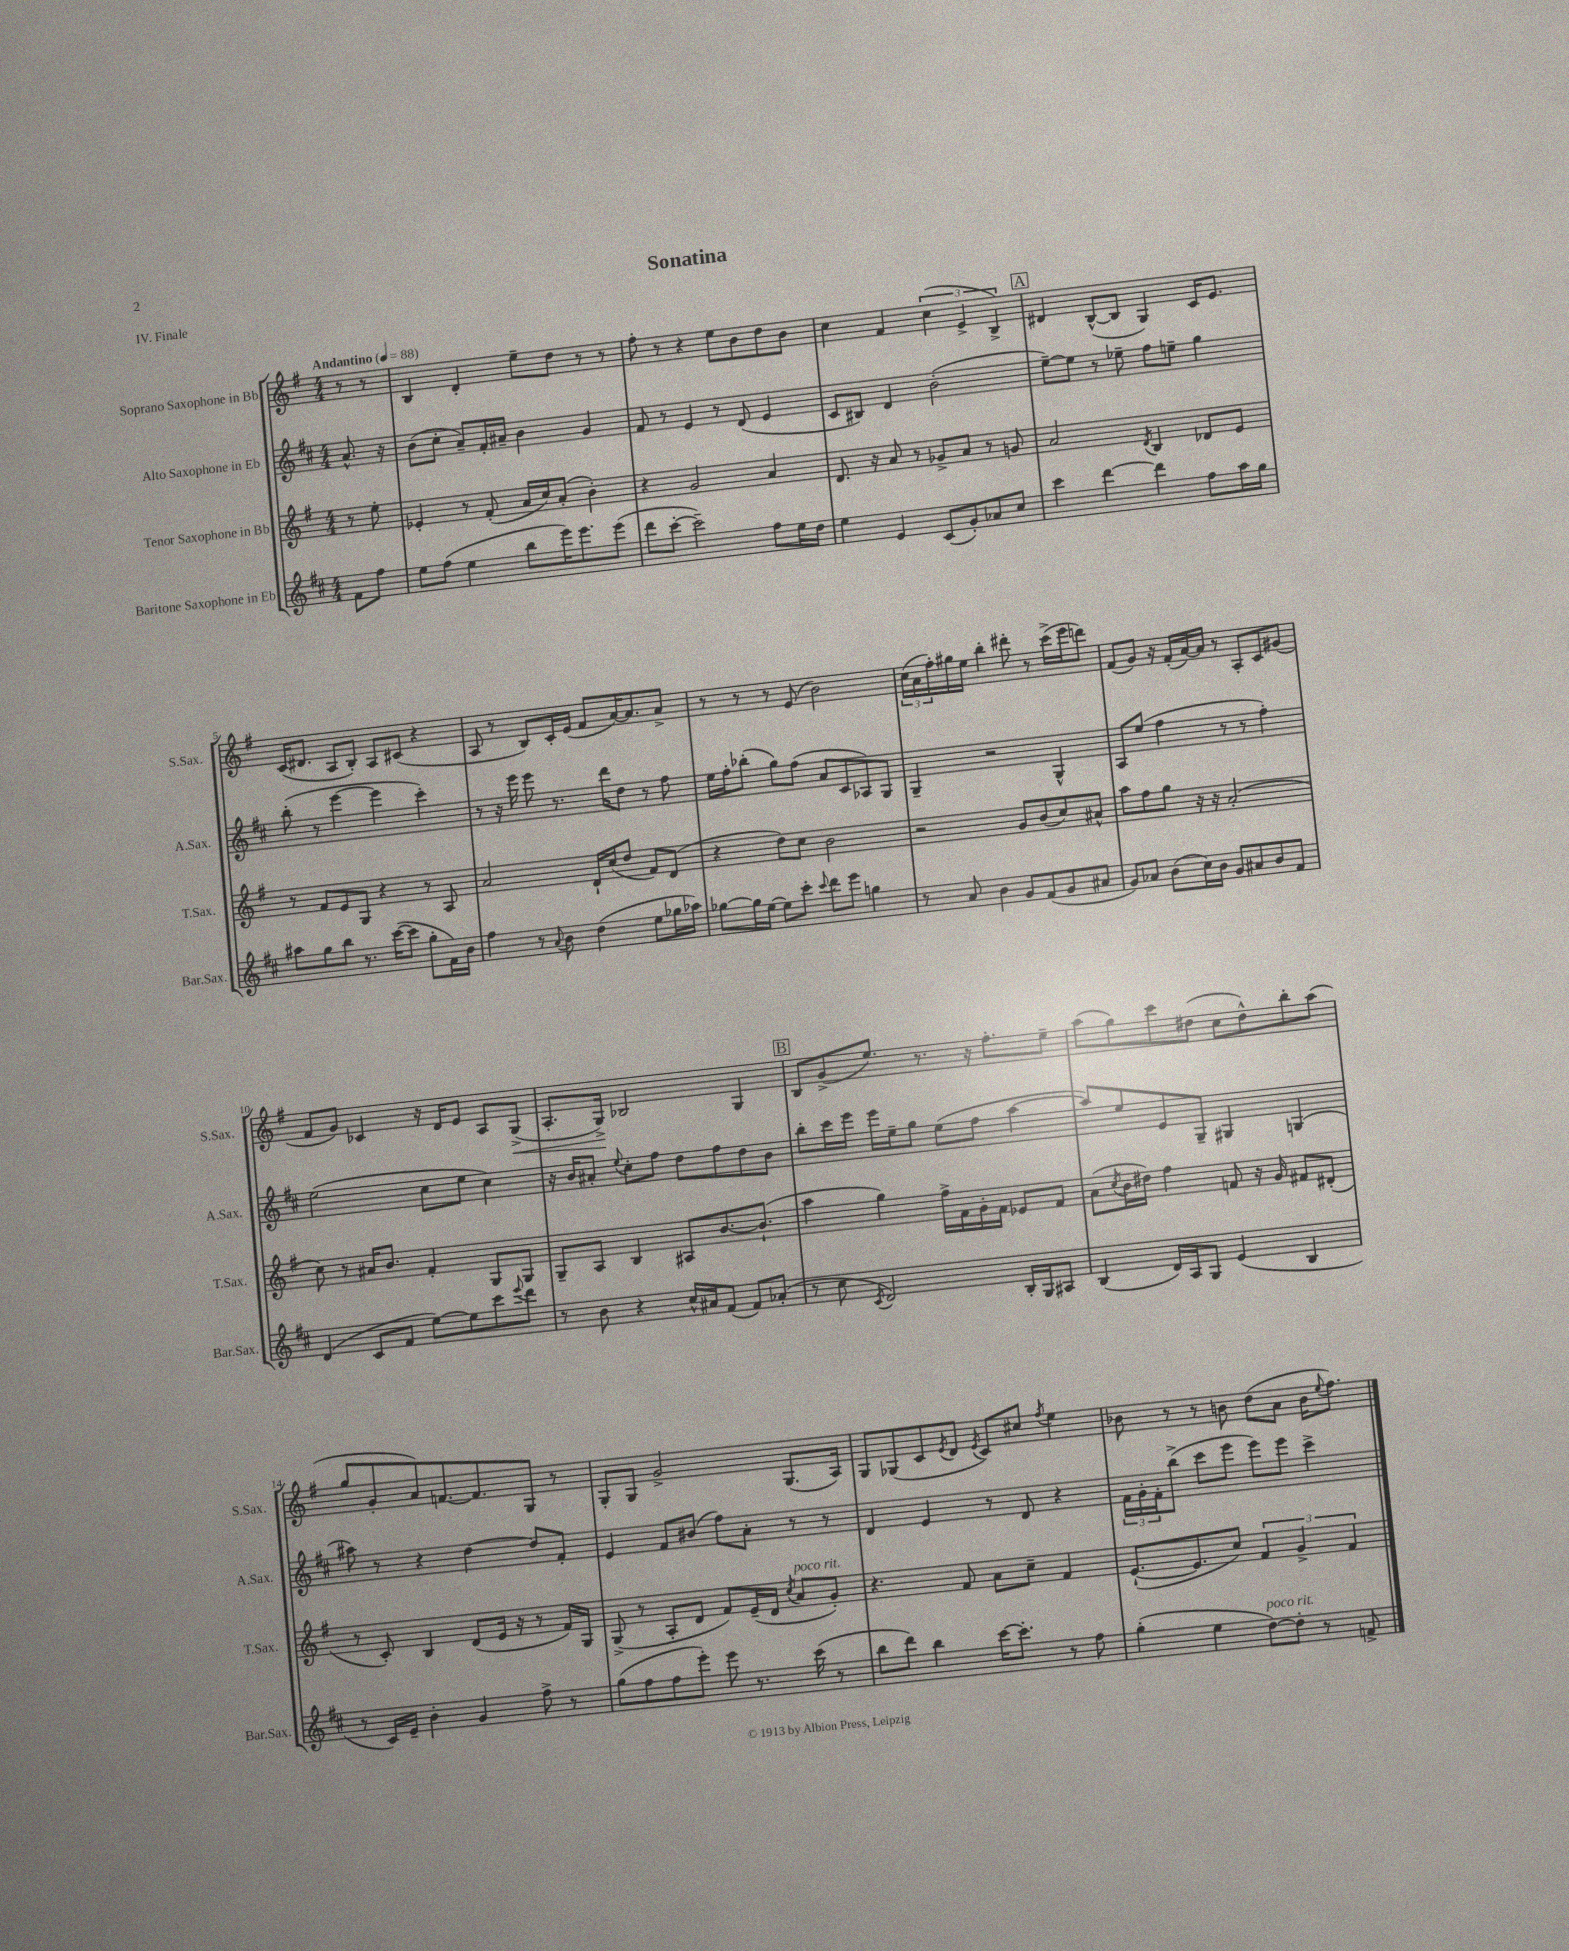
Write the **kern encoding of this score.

**kern	**kern	**kern	**kern
*staff4	*staff3	*staff2	*staff1
*clefG2	*clefG2	*clefG2	*clefG2
*k[f#c#]	*k[f#]	*k[f#c#]	*k[f#]
*M4/4	*M4/4	*M4/4	*M4/4
*MM88	*MM88	*MM88	*MM88
8f#	8r	8.a^^	8r
8ff#	8ee'	.	8r
.	.	16r	.
=	=	=	=
8ee	4e-'	(8b	4B
(8ff#	.	8cc#'	.
4ee	8r	8a~)	4d'
.	(8f#'	16f#'	.
.	.	16a#~	.
8bb	16a	4b	8ee~
.	16cc)	.	.
16eee)	(8a'	.	8dd
8.eee	.	.	.
.	4b')	4g	8r
(8eee	.	.	8r
=	=	=	=
8ddd	4r	8f#	8ff#'
[8ccc#'	.	8r	8r
2ccc#~])	2g	4e	4r
.	.	8r	8ee
.	.	(8d	8b
8ff#	4a	4e	8dd
16ee	.	.	8b
16dd	.	.	.
=	=	=	=
4ee	8.d	8c#	4cc
.	.	8B#)	.
.	16r	.	.
4e	8a	4d	4f#
.	8r	.	.
(8c#	8g-^	(2b'	(6cc
8g')	8a	.	.
.	.	.	6e^
8a-	8r	.	.
.	.	.	6B^)
8cc#	8g	.	.
=	=	=	=
4ccc#	2a	[8ee~)	4d#
.	.	8ee]	.
[4ddd	.	8r	([8B^^
.	.	8ee-~	8B]
.	8qd	.	.
4ddd]	4B	8ff#	4G)
.	.	8ee~	.
8ff#	8d-	4gg	16c
.	.	.	8.e
16aa	8e	.	.
16gg	.	.	.
=	=	=	=
8aa#	8r	(8bb'	(16c
.	.	.	8.d#
8gg	8f#	8r	.
8bb	8e	[4eee	8A
8.r	8G	.	8B')
.	4r	4eee]	8A
([16ccc#	.	.	.
8ccc#]	.	.	(8c#
8gg'	8r	4ccc#')	4r
16f#)	8A	.	.
16b	.	.	.
=	=	=	=
4ff#	2a	8r	8A
.	.	16r	8r
.	.	16eee	.
8r	.	8eee	8B)
8qqa	.	.	.
8b	.	8.r	16c'
.	.	.	(16e
(4dd	16d`	.	8f#
.	(16cc	16ddd	.
.	8dd	8dd	[16a)
.	.	.	8.a]
8ee	8f#)	8r	.
16gg-	(8d	8ff#	8a^
16aa-)	.	.	.
=	=	=	=
[8gg-	4r	16ee	8r
.	.	16ff#'	.
16gg-]	.	(8bb-'	8r
[16ee	.	.	.
8ee]	8dd)	8gg)	8r
8ccc#'	8cc	(8ff#	(8e
8qqccc#	.	.	.
8ddd	2b	8a	2b)
8eee	.	8c#	.
4gg	.	8A-)	.
.	.	8G	.
=	=	=	=
8r	2r	4G~	(24cc
.	.	.	24a
.	.	.	24ff#')
8a	.	.	16gg#
.	.	.	16ee
4b	.	2r	4bb'
8g	8g	.	8ddd#'
(8f#	(8b	.	8r
8g	8cc)	4G^^	(16ccc^
.	.	.	16eee
8a#	8a#^^	.	8ddd)
=	=	=	=
8g)	8aa	8A	(8f#
8a-	8ff#	(8ee	8g)
(8b	8gg	4ff#	16r
.	.	.	(16f#'
16cc#)	16r	.	[16a)
16b	16r	.	16a]
8g	(2a'	8r	8r
8a#	.	8r	8A'
8b	.	4ff#')	8c
8f#	.	.	(8g#
=	=	=	=
(4d	8cc)	(2ee	8f#
.	8r	.	8g)
8c#	16a#	.	4c-
.	8.b	.	.
8f#	.	.	.
[8ee)	4f#'	8cc#	16r
.	.	.	16d
8ee]	.	8ee	8e
8ccc#	8G	4cc#)	8A
8qqeee	.	.	.
8ddd	8G	.	(8G^
=	=	=	=
8r	8G~	16r	8.A'
.	.	16b	.
8b	8A	8a#'	.
.	.	.	16G^)
.	.	8qqee	.
4r	4B	8cc#'	2B-
.	.	8ff#	.
16cc#^^	8A#	8dd	.
16a#	.	.	.
(8f#	[8.b	8ff#	.
8f#)	.	8dd	4G
.	(8.b`]	.	.
(8a-'	.	8b	.
=	=	=	=
8r	4aa	8bb'	8B
8cc#	.	16ccc#	(8g^
.	.	16eee	.
8qc#	.	.	.
2d)	4gg)	16eee	8.ee)
.	.	16ee~	.
.	.	8gg	.
.	.	.	8.r
.	16ff#^	(8ee	.
.	16f#	.	.
.	16g'	8ff#	16r
.	16f#	.	8.ff#'
16B'	8e-	[4aa	.
16G	.	.	.
8A#	8f#	.	8ee~
=	=	=	=
(4B	(8a	8aa])	(8aa
.	8qcc	.	.
.	16b	8ee	8gg)
.	16dd#)	.	.
16d)	4ff#	8e	8ccc
16A	.	.	.
8G	.	8G~	(8dd#
(4e	8f	4G#	8cc
.	16r	.	8dd#^^)
.	16g	.	.
4B	8f#	(4G	8bb'
.	(8d#'	.	(8aa
=	=	=	=
8r	8r	8aa#)	8gg
16c#)	8c')	8r	8g'
16e~	.	.	.
4b'	4B	4r	8a)
.	.	.	[8.f
4g	(8d	[4dd	.
.	.	.	8.f]
.	16e	.	.
.	16r	.	.
8ff#^	8r	8dd]	8G
8r	16f#)	8f#'	8r
.	16G	.	.
=	=	=	=
(8gg	(8G^	4e	8G'
8ff#	8r	.	8G
8ff#	8A'	8f#	2g^
8eee')	8d	(8b#	.
8eee	8f#)	8ff#)	.
8.r	(16e~	8a'	.
.	16d	.	.
.	8qcc	.	.
.	8a	8r	(8.G
(16ccc#	.	.	.
8r	8g')	8r	.
.	.	.	16A)
=	=	=	=
8bb	4.r	4d	8G
8ddd)	.	.	(8G-
4bb	.	4e	8c
.	.	.	8qe
.	8f#	.	8d
.	.	.	8qe
[16ccc#	8a	8r	8c)
8.ccc#']	.	.	.
.	8cc~	8d	8cc#
.	.	.	8qff#
8r	4f#	4r	4ee
8ff#	.	.	.
=	=	=	=
(4gg'	([8.e`	24f#	8b-
.	.	24g'	.
.	.	24f#'	.
.	.	(8bb^	8r
.	8.e]	.	.
4ee	.	8ccc#	8r
.	8cc)	8eee	8b
[8dd)	6f#	8eee)	(8dd
8dd']	.	8eee	8a
.	6g^	.	.
8r	.	4ccc#^	16b
.	.	.	8qqee
.	.	.	8.ff#)
.	6f#	.	.
8f^	.	.	.
==	==	==	==
*-	*-	*-	*-
